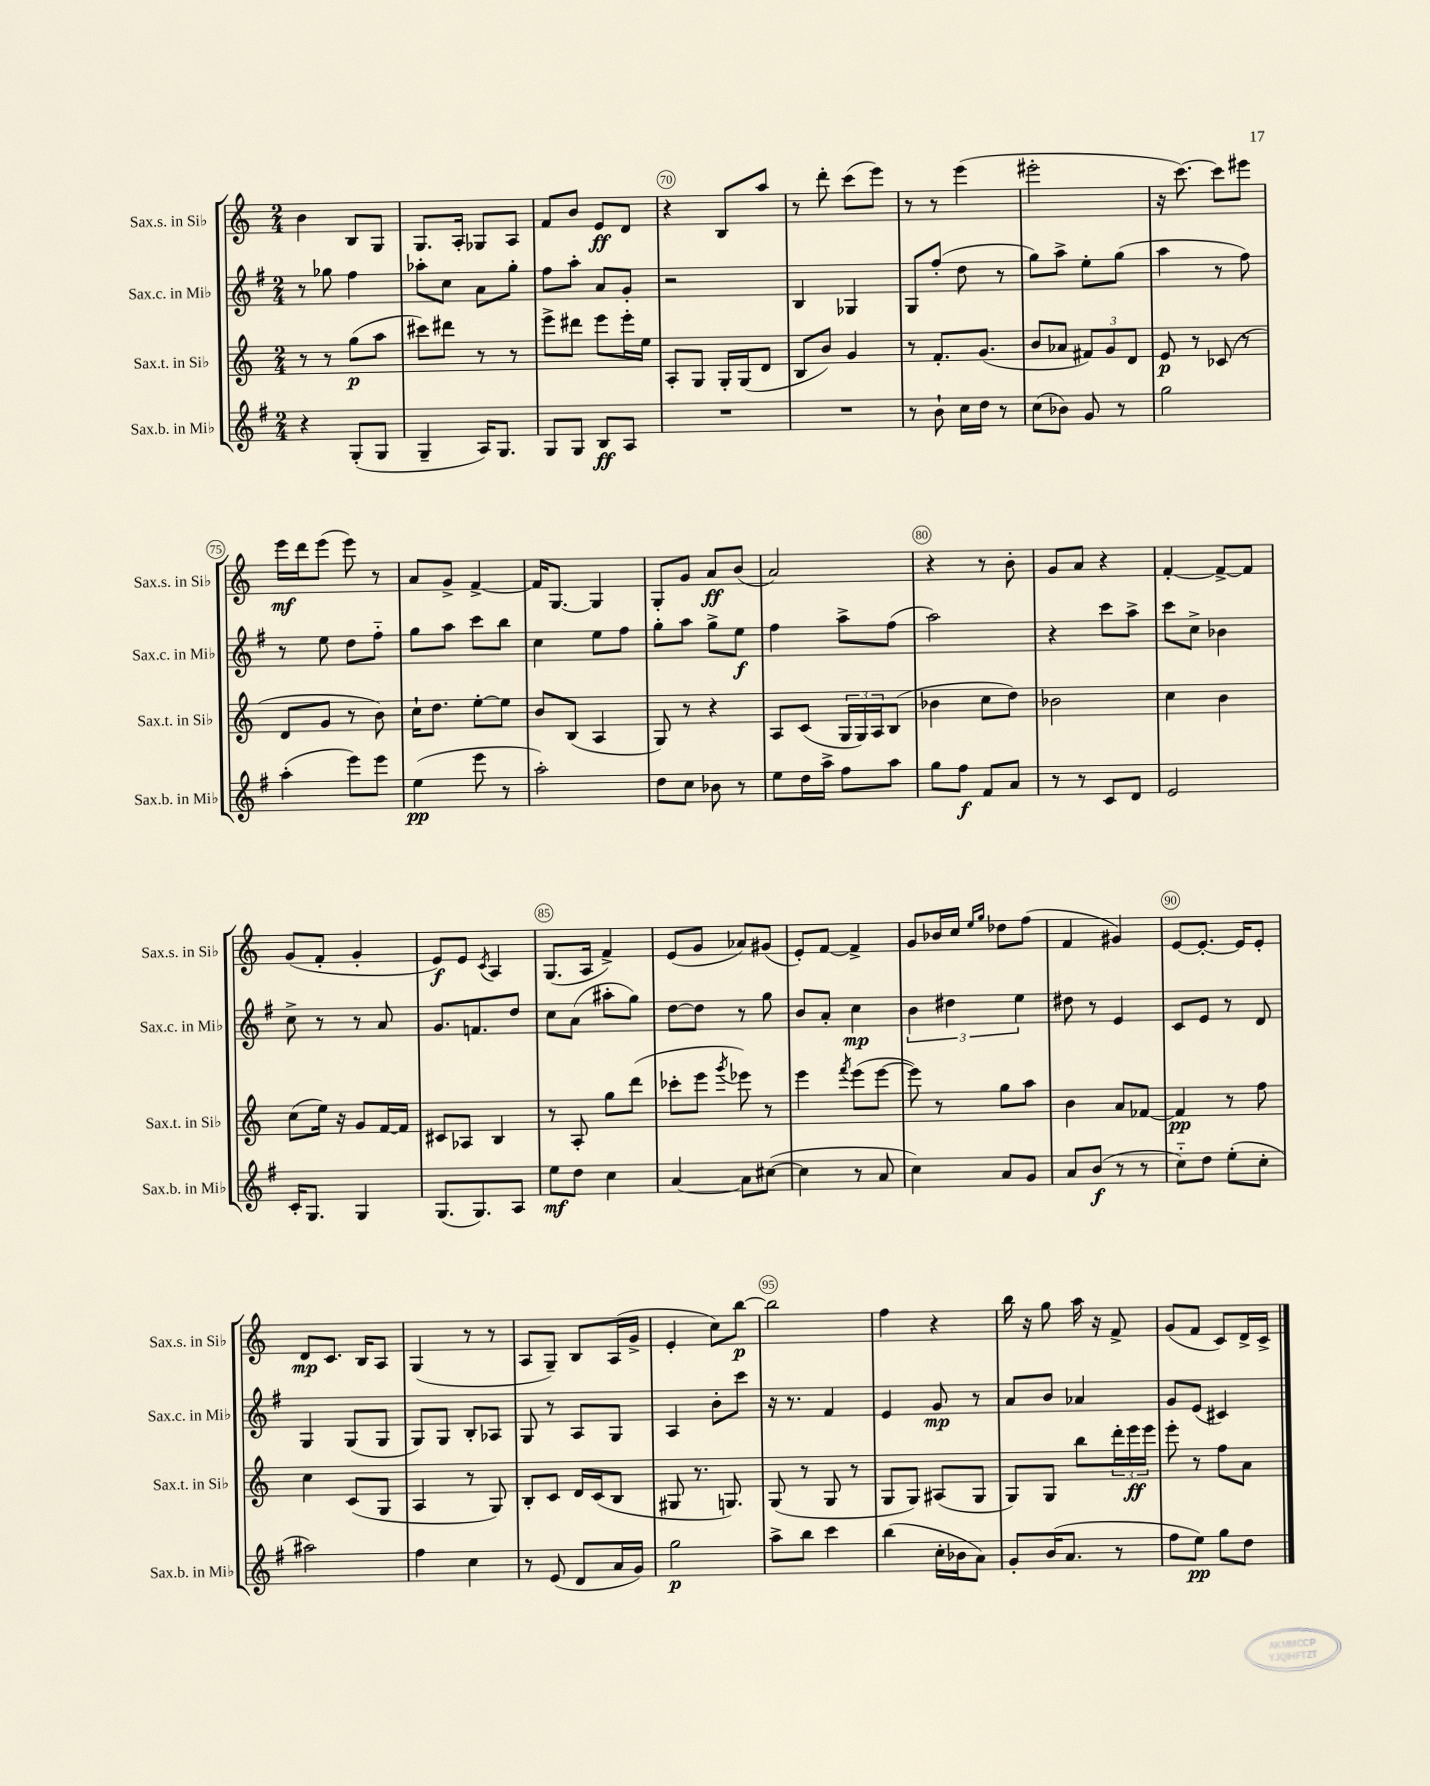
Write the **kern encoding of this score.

**kern	**dynam	**kern	**dynam	**kern	**dynam	**kern	**dynam
*part4	*part4	*part3	*part3	*part2	*part2	*part1	*part1
*staff4	*staff4	*staff3	*staff3	*staff2	*staff2	*staff1	*staff1
*I"Sax.b. in Mi♭	*	*I"Sax.t. in Si♭	*	*I"Sax.c. in Mi♭	*	*I"Sax.s. in Si♭	*
*I'Sax.b. in Mi♭	*	*I'Sax.t. in Si♭	*	*I'Sax.c. in Mi♭	*	*I'Sax.s. in Si♭	*
*clefG2	*	*clefG2	*	*clefG2	*	*clefG2	*
*k[f#]	*	*k[]	*	*k[f#]	*	*k[]	*
*M2/4	*	*M2/4	*	*M2/4	*	*M2/4	*
=67	=67	=67	=67	=67	=67	=67	=67
4r	.	8r	.	8r	.	4b\	.
.	.	8r	.	8gg-X\	.	.	.
(8G'/L	.	(8gg\L	p	4ff#\	.	8B/L	.
8G/J	.	8aa\J	.	.	.	8G/J	.
=68	=68	=68	=68	=68	=68	=68	=68
4G~/	.	8ccc#X\L)	.	8aa-X'\L	.	8.G/L	.
.	.	8ddd#X\J	.	8cc\J	.	.	.
.	.	.	.	.	.	16A'/Jk	.
16A/KL)	.	8r	.	8a\L	.	8G-X/L	.
8.G/J	.	.	.	.	.	.	.
.	.	8r	.	8gg'\J	.	8A/J	.
=69	=69	=69	=69	=69	=69	=69	=69
8G/L	.	8eee^\L	.	8ff#\L	.	8f/L	.
8G/J	.	8ddd#X\J	.	8aa'\J	.	8b/J	.
8B/L	ff	8eee\L	.	8a/L	.	8e/L	ff
8A/J	.	16eee'\L	.	8g'/J	.	8d/J	.
.	.	16ee\JJ	.	.	.	.	.
=70	=70	=70	=70	=70	=70	=70	=70
2r	.	8A'/L	.	2r	.	4r	.
.	.	8G/J	.	.	.	.	.
.	.	16G'/LL	.	.	.	8B/L	.
.	.	(16G/J	.	.	.	.	.
.	.	8d/J	.	.	.	8aa/J	.
=71	=71	=71	=71	=71	=71	=71	=71
2r	.	8B/L	.	4B/	.	8r	.
.	.	8b/J)	.	.	.	8ddd'\	.
.	.	4g/	.	4G-X/	.	(8ccc\L	.
.	.	.	.	.	.	8eee\J)	.
=72	=72	=72	=72	=72	=72	=72	=72
8r	.	8r	.	8G/L	.	8r	.
8b`\	.	8.f'/L	.	(8ff#'/J	.	8r	.
16cc\LL	.	.	.	8dd\	.	(4eee\	.
16dd\JJ	.	(8.g/J	.	.	.	.	.
8r	.	.	.	8r	.	.	.
=73	=73	=73	=73	=73	=73	=73	=73
(8cc\L	.	8b/L	.	8gg\L)	.	2eee#X'\	.
8b-X\J)	.	8a-X/J	.	8aa^\J	.	.	.
8g/	.	12f#X/L)	.	8ee'\L	.	.	.
.	.	12g/	.	.	.	.	.
8r	.	.	.	(8gg\J	.	.	.
.	.	12d/J	.	.	.	.	.
=74	=74	=74	=74	=74	=74	=74	=74
2gg\	.	8e/	p	4aa\	.	16r	.
.	.	.	.	.	.	[8.ccc\)	.
.	.	8r	.	.	.	.	.
.	.	(8c-X/	.	8r	.	8ccc\L]	.
.	.	8r	.	8ff#\)	.	8eee#X\J	.
!!LO:LB:g=z
=75	=75	=75	=75	=75	=75	=75	=75
(4aa'\	.	8d/L	.	8r	.	16eee\LL	mf
.	.	.	.	.	.	16ddd\J	.
.	.	8g/J	.	8ee\	.	(8eee\J	.
8eee\L)	.	8r	.	8dd\L	.	8eee\)	.
8eee\J	.	8b\)	.	8ff#\J	.	8r	.
=76	=76	=76	=76	=76	=76	=76	=76
(4ee\	pp	16cc`\KL	.	8gg\L	.	8a/L	.
.	.	8.dd\J	.	.	.	.	.
.	.	.	.	8aa\J	.	8g^/J	.
8eee\	.	[8ee'\L	.	8ccc\L	.	[4f^/	.
8r	.	8ee\J]	.	8bb\J	.	.	.
=77	=77	=77	=77	=77	=77	=77	=77
2aa'\)	.	8b/L	.	4cc\	.	16f/KL]	.
.	.	.	.	.	.	[8.G/J	.
.	.	(8B/J	.	.	.	.	.
.	.	4A/	.	8ee\L	.	4G/]	.
.	.	.	.	8ff#\J	.	.	.
=78	=78	=78	=78	=78	=78	=78	=78
8dd\L	.	8G/)	.	8gg'\L	.	8G'/L	.
8cc\J	.	8r	.	8aa\J	.	8g/J	.
8b-X\	.	4r	.	8gg^\L	.	8a/L	ff
8r	.	.	.	8ee\J	f	(8b/J	.
=79	=79	=79	=79	=79	=79	=79	=79
8ee\L	.	8A/L	.	4ff#\	.	2a/)	.
16dd\L	.	(8c/J	.	.	.	.	.
16aa^\JJ	.	.	.	.	.	.	.
8ff#\L	.	24G/LL	.	8aa^\L	.	.	.
.	.	24G/)	.	.	.	.	.
.	.	24A/J	.	.	.	.	.
8aa\J	.	(8B/J	.	(8ff#\J	.	.	.
=80	=80	=80	=80	=80	=80	=80	=80
8gg\L	.	4b-X\	.	2aa\)	.	4r	.
8ff#\J	f	.	.	.	.	.	.
8f#/L	.	8cc\L	.	.	.	8r	.
8a/J	.	8dd\J)	.	.	.	8b'\	.
=81	=81	=81	=81	=81	=81	=81	=81
8r	.	2b-X\	.	4r	.	8g/L	.
8r	.	.	.	.	.	8a/J	.
8c/L	.	.	.	8ccc\L	.	4r	.
8d/J	.	.	.	8aa^\J	.	.	.
=82	=82	=82	=82	=82	=82	=82	=82
2e/	.	4cc\	.	8ccc\L	.	[4f'/	.
.	.	.	.	8cc^\J	.	.	.
.	.	4b\	.	4b-X\	.	8f^/L_	.
.	.	.	.	.	.	8f/J]	.
!!LO:LB:g=z
=83	=83	=83	=83	=83	=83	=83	=83
16c'/KL	.	(8cc\L	.	8cc^\	.	(8g/L	.
8.G/J	.	.	.	.	.	.	.
.	.	16ee\Jk)	.	8r	.	8f'/J	.
.	.	16r	.	.	.	.	.
4G/	.	8g/L	.	8r	.	4g'/	.
.	.	[16f/L	.	8a/	.	.	.
.	.	16f/JJ]	.	.	.	.	.
=84	=84	=84	=84	=84	=84	=84	=84
(8.G/L	.	8c#X/L	.	8.g/L	.	8e/L)	f
.	.	8A-X/J	.	.	.	8e/J	.
8.G/)	.	.	.	8.fn/	.	.	.
.	.	.	.	.	.	8qc/	.
.	.	4B/	.	.	.	4A/	.
8A/J	.	.	.	8dd/J	.	.	.
=85	=85	=85	=85	=85	=85	=85	=85
8ee\L	mf	8r	.	8cc\L	.	(8.G/L	.
8dd\J	.	8A'/	.	(8a\J	.	.	.
.	.	.	.	.	.	16A/Jk	.
4cc\	.	8gg\L	.	8aa#X'\L	.	4f^/)	.
.	.	(8ddd\J	.	8gg\J)	.	.	.
=86	=86	=86	=86	=86	=86	=86	=86
[4a/	.	8ccc-X'\L	.	[8dd\L	.	(8e/L	.
.	.	8eee\J	.	8dd\J]	.	8g/J	.
.	.	8qggg/	.	.	.	.	.
8a\L]	.	8eee-X\)	.	8r	.	8a-X/L)	.
([8cc#X\J	.	8r	.	8gg\	.	(8g#X/J	.
=87	=87	=87	=87	=87	=87	=87	=87
4cc#\]	.	4eee\	.	8b/L	.	8e'/L)	.
.	.	.	.	8a'/J	.	[8f/J	.
.	.	8qfff/	.	.	.	.	.
8r	.	(8eee\L	.	4cc\	mp	4f^/]	.
8a/	.	[8eee\J	.	.	.	.	.
=88	=88	=88	=88	=88	=88	=88	=88
4cc\)	.	8eee\])	.	6b\	.	8g/L	.
.	.	8r	.	.	.	16b-X/L	.
.	.	.	.	6dd#X\	.	.	.
.	.	.	.	.	.	16cc/JJ	.
.	.	.	.	.	.	16qqee/LL	.
.	.	.	.	.	.	16qqgg/JJ	.
8a/L	.	8gg\L	.	.	.	8dd-X\L	.
.	.	.	.	6ee\	.	.	.
8g/J	.	8aa\J	.	.	.	(8ff\J	.
=89	=89	=89	=89	=89	=89	=89	=89
8a/L	.	4b\	.	8dd#X\	.	4f/	.
(8b/J	f	.	.	8r	.	.	.
8r	.	8a/L	.	4e/	.	4g#X/)	.
8r	.	[8f-X/J	.	.	.	.	.
=90	=90	=90	=90	=90	=90	=90	=90
8cc\L)	.	4f-/]	pp	8c/L	.	[8e/L	.
8dd\J	.	.	.	8e/J	.	8.e'/J_	.
(8ee'\L	.	8r	.	8r	.	.	.
.	.	.	.	.	.	16e/KL]	.
8cc'\J	.	8ff\	.	8d/	.	8e'/J	.
!!LO:LB:g=z
=91	=91	=91	=91	=91	=91	=91	=91
2aa#X\)	.	4cc\	.	4G/	.	8d/L	mp
.	.	.	.	.	.	8.c/J	.
.	.	(8c/L	.	(8G/L	.	.	.
.	.	.	.	.	.	16B/KL	.
.	.	8G/J	.	8G/J	.	8A/J	.
=92	=92	=92	=92	=92	=92	=92	=92
4ff#\	.	4A/	.	8G/L)	.	(4G/	.
.	.	.	.	8G/J	.	.	.
4cc\	.	8r	.	8B'/L	.	8r	.
.	.	8G/)	.	8A-X/J	.	8r	.
=93	=93	=93	=93	=93	=93	=93	=93
8r	.	8B'/L	.	8G/	.	8A/L	.
(8e/	.	8c/J	.	8r	.	8G~/J)	.
8d/L	.	16d/LL	.	8A/L	.	8B/L	.
.	.	(16c/J	.	.	.	.	.
16a/L	.	8B/J	.	8G/J	.	(16A/L	.
16g/JJ)	.	.	.	.	.	16g^/JJ	.
=94	=94	=94	=94	=94	=94	=94	=94
2gg\	p	8G#X/	.	4A/	.	4e'/	.
.	.	8.r	.	.	.	.	.
.	.	.	.	8b'\L	.	8cc\L)	.
.	.	8.Gn/)	.	.	.	.	.
.	.	.	.	8ccc\J	.	[8bb\J	p
=95	=95	=95	=95	=95	=95	=95	=95
8aa^\L	.	(8G/	.	16r	.	2bb\]	.
.	.	.	.	8.r	.	.	.
8bb\J	.	8r	.	.	.	.	.
4ccc\	.	8G/	.	4f#/	.	.	.
.	.	8r	.	.	.	.	.
=96	=96	=96	=96	=96	=96	=96	=96
(4bb\	.	8G/L	.	4e/	.	4ff\	.
.	.	8G/J)	.	.	.	.	.
16cc'\LL	.	(8A#X/L	.	8g/	mp	4r	.
16b-X\J	.	.	.	.	.	.	.
8a\J)	.	8G/J	.	8r	.	.	.
=97	=97	=97	=97	=97	=97	=97	=97
8g'/L	.	8G/L)	.	8a/L	.	16bb\	.
.	.	.	.	.	.	16r	.
(16b/K	.	8G/J	.	8b/J	.	8gg\	.
8.a/J	.	.	.	.	.	.	.
.	.	8bb\L	.	4a-X/	.	16aa\	.
.	.	.	.	.	.	16r	.
8r	.	24ddd'\L	.	.	.	8f^/	.
.	.	24eee\	ff	.	.	.	.
.	.	24eee\JJ	.	.	.	.	.
=98	=98	=98	=98	=98	=98	=98	=98
8ff#\L	.	8eee'\	.	8g/L	.	(8g/L	.
8ee\J)	pp	8r	.	(8e/J	.	8f/J	.
8gg\L	.	8ff\L	.	4c#X/)	.	8c/L)	.
8dd\J	.	8a\J	.	.	.	16d^/L	.
.	.	.	.	.	.	16c^/JJ	.
==	==	==	==	==	==	==	==
*-	*-	*-	*-	*-	*-	*-	*-
